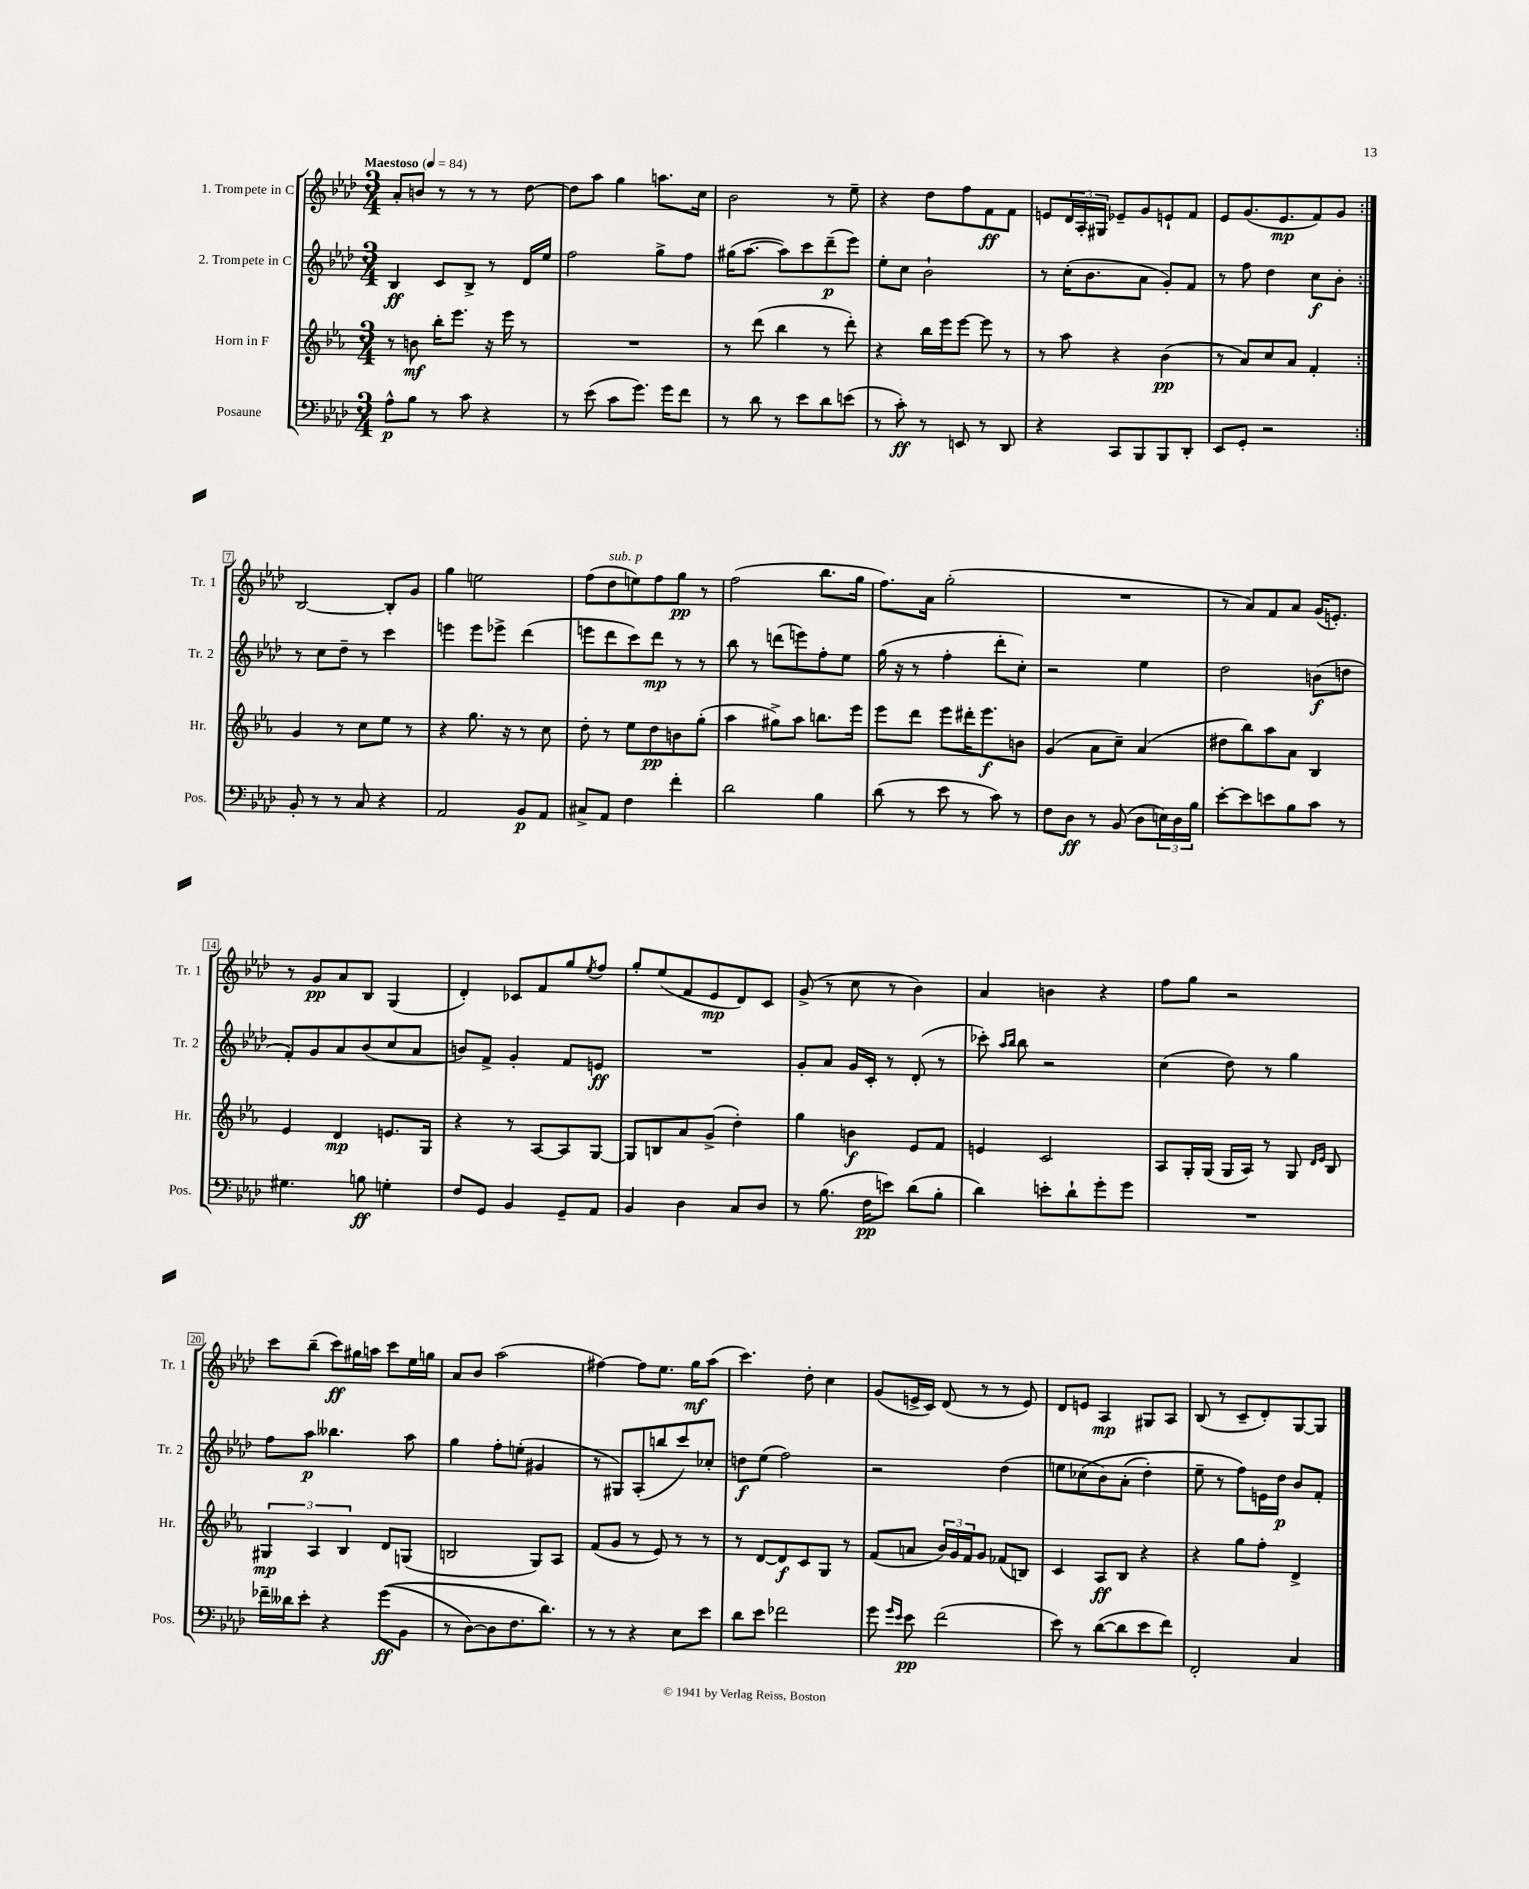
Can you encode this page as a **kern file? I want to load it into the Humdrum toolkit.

**kern	**kern	**kern	**kern
*staff4	*staff3	*staff2	*staff1
*clefF4	*clefG2	*clefG2	*clefG2
*k[b-e-a-d-]	*k[b-e-a-]	*k[b-e-a-d-]	*k[b-e-a-d-]
*M3/4	*M3/4	*M3/4	*M3/4
*MM84	*MM84	*MM84	*MM84
8A-^^	8r	4B-	8a-'
8B-	8b	.	8b
8r	16bb-'	8c	8r
.	8.eee-	.	.
8c	.	8B-^	8r
4r	16r	8r	8r
.	16eee-	.	.
.	8r	16d-	[8dd-
.	.	16ee-	.
=	=	=	=
8r	2.r	2ff	8dd-]
(8e-	.	.	8aa-
8c	.	.	4gg
8.g)	.	.	.
.	.	8gg^	8.aa
16g	.	.	.
8f	.	8ff	.
.	.	.	16cc
=	=	=	=
8r	8r	(16gg#	2b-
.	.	[8.aa-	.
8d-	(8ddd	.	.
8r	4bb-	8aa-])	.
8e-	.	8ccc	.
8d-	8r	(8ddd-~	8r
(8e	8ddd')	8eee-)	8ee-~
=	=	=	=
8r	4r	8ee-'	4r
8c')	.	8cc	.
8r	16bb-	2b-`	8dd-
.	16eee-	.	.
8EE	[8eee-	.	8ff
8r	8eee-]	.	8f
8DD-	8r	.	8f
=	=	=	=
4r	8r	8r	8e
.	8aa-	(16cc'	24d-
.	.	.	24A-'
.	.	8.b-	.
.	.	.	24G#
8CC	4r	.	8e-~
8BBB-	.	8a-	8g
8BBB-	(4b-	8g')	8e`
8DD-'	.	8f	8f
=	=	=	=
8EE-	8r	8r	8e-
8GG'	8a-)	8ff	(8.g
2r	8cc	4dd-	.
.	.	.	8.e-
.	8a-	.	.
.	4f'	8cc	8f)
.	.	8b-'	8g
=:|!	=:|!	=:|!	=:|!
8BB-'	4g	8r	[2B-
8r	.	8cc	.
8r	8r	8dd-~	.
8C	8cc	8r	.
4r	8ee-	4ccc	8B-']
.	8r	.	8g
=	=	=	=
2AA-	4r	4eee	4gg
.	8.gg	8eee	2ee
.	.	8eee-^	.
.	16r	.	.
8BB-	8r	(4ddd-	.
8AA-	8cc	.	.
=	=	=	=
8C#^	8dd'	8eee	(8ff
8AA-	8r	8ddd-	8dd-
4F	8ee-	8ccc)	8ee)
.	8dd	8ddd-	8ff
4f'	8b	8r	8gg
.	(8gg'	8r	8r
=	=	=	=
2d-	4aa-	8bb-	(2ff
.	.	8r	.
.	8gg#^)	(8ddd	.
.	8aa-	8eee)	.
4B-	8.bb	8ff'	8.bb-
.	.	8ee-	.
.	16eee-	.	16gg
=	=	=	=
(8d-	8eee-	(16gg	8.ff)
.	.	16r	.
8r	8ddd	8r	.
.	.	.	16a-
8e-	8eee-	4ff'	(2gg'
8r	16ddd#'	.	.
.	8.eee-	.	.
8c)	.	8ddd-'	.
8r	8b	8cc')	.
=	=	=	=
8F	(4g	2r	2.r
8D-	.	.	.
8r	8a-	.	.
(8BB-	8cc~)	.	.
8D-	(4a-	4ee-	.
24E)	.	.	.
24D-	.	.	.
24B-	.	.	.
=	=	=	=
[8e-'	8dd#	2dd-	8r
8e-]	8bb-)	.	8a-)
8e	8aa-	.	8f
8B-	8a-	.	8a-
8c	4B-	(8b	(16g
.	.	.	8.e')
8r	.	8dd	.
=	=	=	=
4.G#	4e-	8f')	8r
.	.	8g	8g
.	4d	8a-	8a-
8B	.	(8b-	8B-
4G'	8.e	8cc	(4G
.	.	8a-	.
.	16G	.	.
=	=	=	=
8F	4r	8b)	4d-')
8GG	.	8f^	.
4BB-	8r	4g'	8c-
.	[8A-	.	8f
8GG~	8A-]	8f	8gg
.	.	.	8qee-
8AA-	[8G	8e	8ff
=	=	=	=
4BB-	8G]	2.r	8gg'
.	8B	.	(8ee-
4D-	8a-	.	8f
.	(8g^	.	8e-
8C	4dd')	.	8d-)
8D-	.	.	8c
=	=	=	=
8r	4gg	8g'	(8g^
(8.B-	.	8a-	8r
.	4b	16g	8cc
16F	.	16c'	.
8e)	.	8r	8r
(8d-	8e-	(8d-'	4b-)
8B-'	8f	8r	.
=	=	=	=
4d-)	4e	8ccc-')	4a-
.	.	16qqaa-	.
.	.	16qqbb-	.
.	.	8bb-	.
8e'	2c	2r	4b
8d-`	.	.	.
8g'	.	.	4r
8g	.	.	.
=	=	=	=
2.r	8A-	(4cc	8ff
.	16G'	.	8gg
.	(16G	.	.
.	16G	8dd-)	2r
.	16A-)	.	.
.	8r	8r	.
.	8G	4gg	.
.	16qqd	.	.
.	16qqe-	.	.
.	8B-	.	.
=	=	=	=
16f-~	6G#	8ff	8ccc
16d--	.	.	.
8e-'	.	8aa-	(8bb-~
.	6A-	.	.
4r	.	4.bb--	8ccc)
.	6B-	.	.
.	.	.	16gg#
.	.	.	16aa
&((8g	8d	.	8ccc
8BB-	(8G	8aa-	16ee-
.	.	.	16gg
=	=	=	=
8r	2B	4gg	8a-
[8D-)	.	.	8b-
8D-]	.	8ff'	(2aa-
8.F	.	(8ee'	.
.	8G)	4g#	.
8.d-&)	.	.	.
.	8A-	.	.
=	=	=	=
8r	(8f	8r	[4ff#)
8r	8g	8G#)	.
4r	8r	(8A-'	8ff#]
.	8e-)	8bb	8.ee-
8E-	8r	8ccc)	.
.	.	.	16gg
8e-	8r	8cc-'	(8aa-
=	=	=	=
8d-	8r	8dd	4.ccc)
8e-	[8d	(8ee-	.
2f-	8d]	2ff)	.
.	8c	.	8dd-'
.	8G	.	4cc
.	8r	.	.
=	=	=	=
8g	(8f	2r	(8g
16qqg	.	.	.
16qqe-	.	.	.
8e-	8a	.	16e^
.	.	.	16c)
(2f	24b-)	.	(8d-
.	24g	.	.
.	24f	.	.
.	8g	.	8r
.	(8f-	(4dd-	8r
.	8B)	.	8e)
=	=	=	=
8e-)	4c	8ee	8d-
8r	.	&(8cc-	8e
([8d-	8A-	8b-)	4A-
8d-]	8B-	(8a-'	.
8e-	4r	4dd-')	8G#
8f)	.	.	8A-
=	=	=	=
2FF'	4r	8ee-~	(8B-
.	.	8r	8r
.	8gg	8ff&)	8c~
.	8ff'	16e	8d-')
.	.	16dd-	.
4C	4d^	8b-	[8G
.	.	8f'	8G]
==	==	==	==
*-	*-	*-	*-
